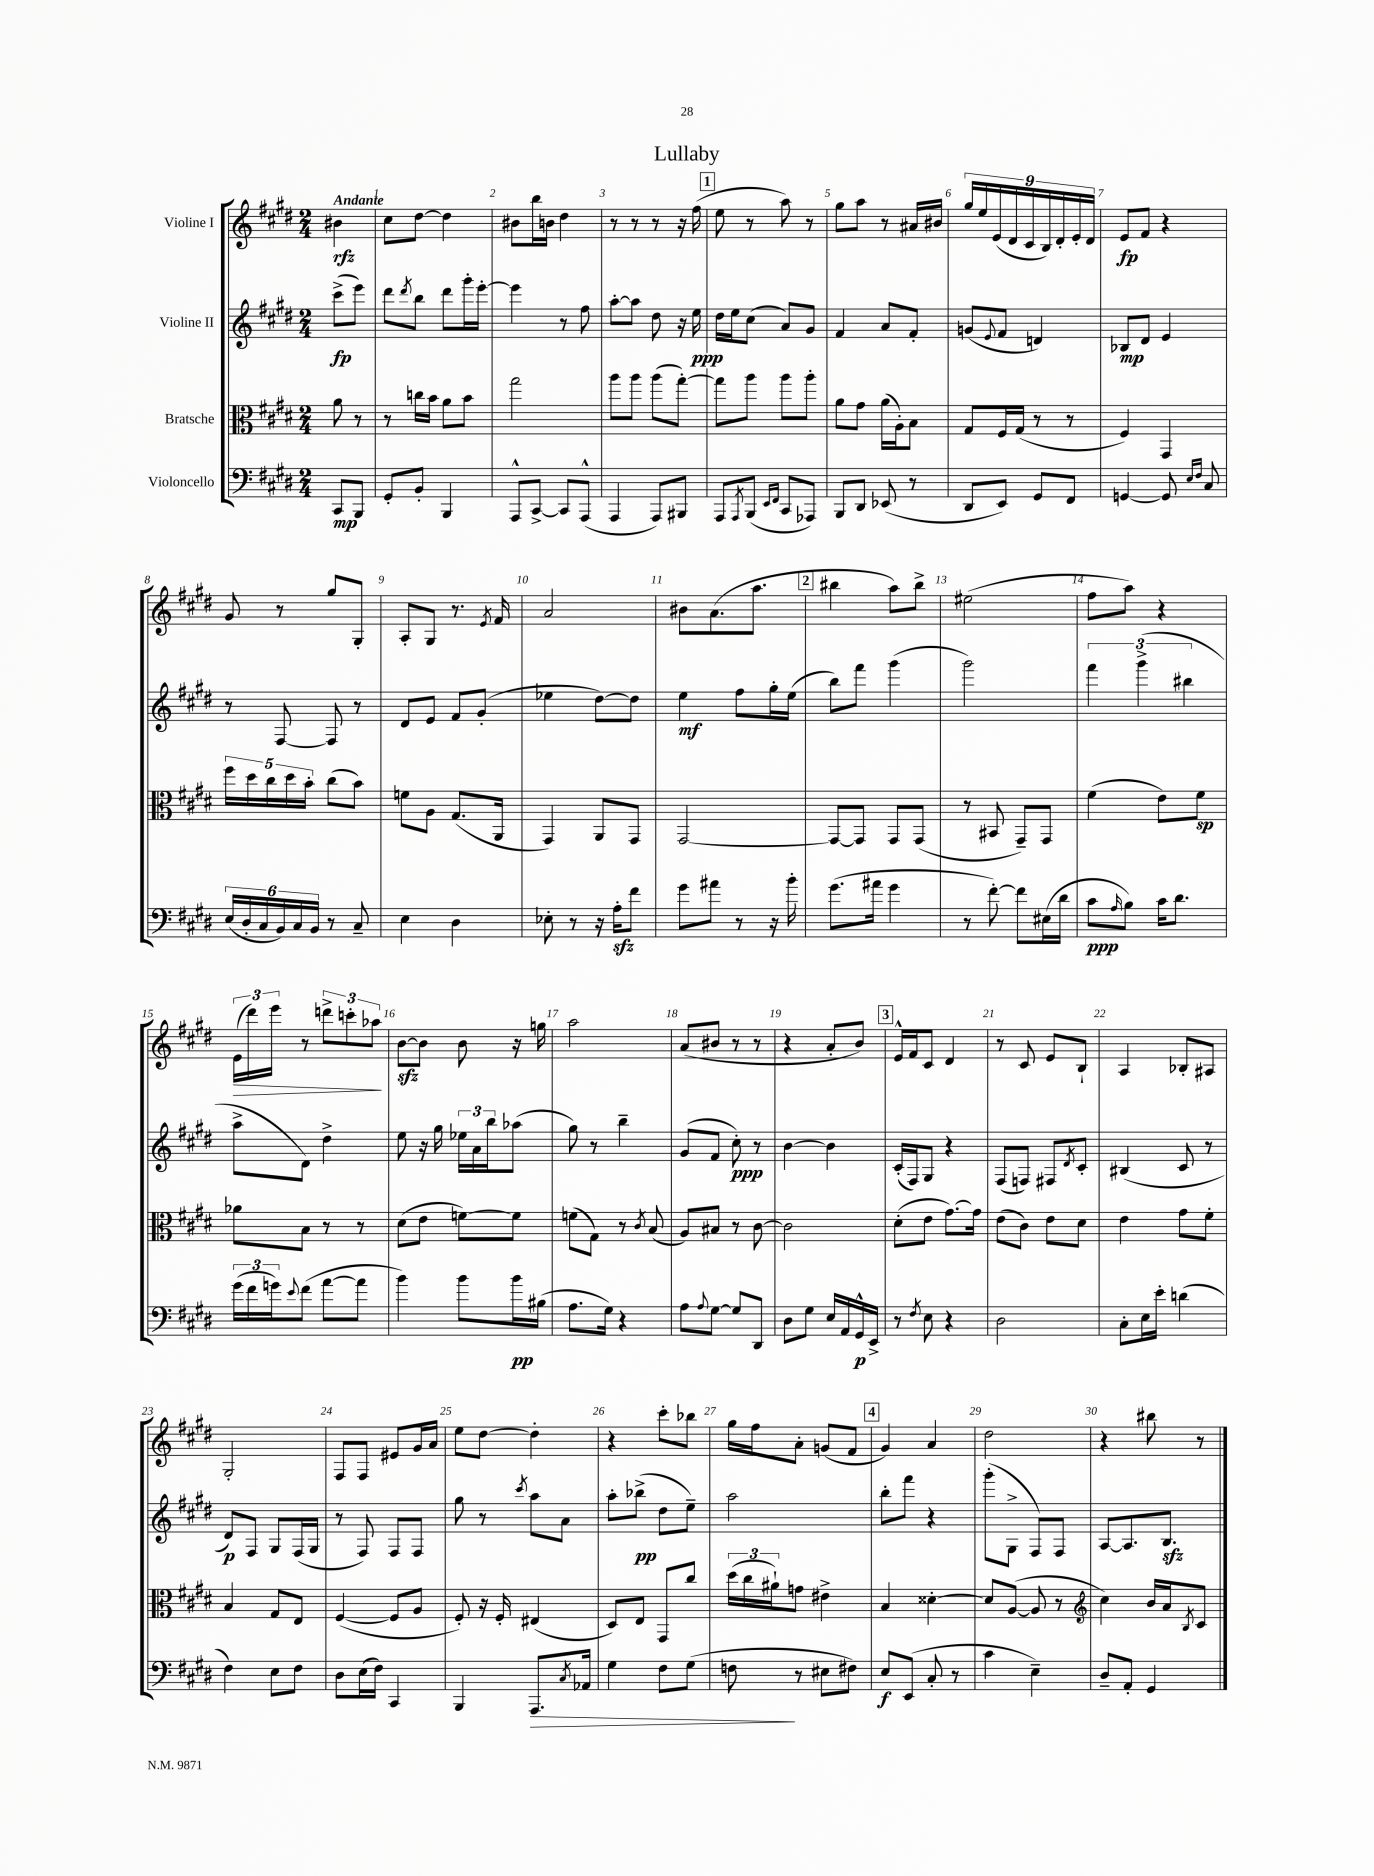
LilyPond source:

\header { title = "Lullaby" }
<<
\new StaffGroup <<
\new Staff = "s0" \with { instrumentName = "Violine I" } {
    \clef treble \key e \major \numericTimeSignature \time 2/4 \partial 4 \tempo "Andante"
    bis'4\rfz |
    cis''8 dis''8~ dis''4 |
    bis'8 b''16 b'16 dis''4 |
    r8 r8 r8 r16 fis''16( |
    \mark \markup { \box "1" } e''8 r8 a''8) r8 |
    gis''8 a''8 r8 ais'16 bis'16 |
    \tuplet 9/8 { gis''16 e''16 e'16( dis'16 cis'16 b16) dis'16-. e'16-. dis'16 } |
    e'8\fp fis'8 r4 |
    gis'8 r8 gis''8 gis8-. |
    a8-. gis8 r8. \acciaccatura { e'8 } fis'16 |
    a'2 |
    bis'8 a'8.( a''8. |
    \mark \markup { \box "2" } bis''4 a''8) bis''8-> |
    eis''2( |
    fis''8 a''8) r4 |
    \tuplet 3/2 { e'16\>( dis'''16) e'''16 } r8 \tuplet 3/2 { d'''8-> c'''8-. aes''8\! } |
    b'8~\sfz b'8 b'8 r16 g''16 |
    a''2 |
    a'8( bis'8 r8 r8 |
    r4 a'8-. b'8) |
    \mark \markup { \box "3" } e'16-^ fis'16 cis'8 dis'4 |
    r8 cis'8 e'8 b8-! |
    a4 bes8-. ais8 |
    gis2-. |
    fis8 fis8 eis'8 gis'16 a'16 |
    e''8 dis''8~ dis''4-. |
    r4 cis'''8-. bes''8 |
    gis''16 fis''16 a'8-. g'8( fis'8 |
    \mark \markup { \box "4" } gis'4) a'4 |
    dis''2 |
    r4 bis''8 r8 \bar "|." |
}
\new Staff = "s1" \with { instrumentName = "Violine II" } {
    \clef treble \key e \major \numericTimeSignature \time 2/4 \partial 4
    cis'''8->\fp( e'''8) |
    dis'''8 \acciaccatura { dis'''8 } b''8 dis'''8 gis'''16-. e'''16~-. |
    e'''4 r8 fis''8 |
    a''8~-. a''8 dis''8 r16 e''16\ppp |
    \mark \markup { \box "1" } dis''16 e''16 cis''8( a'8) gis'8 |
    fis'4 a'8 fis'8-. |
    g'8( \appoggiatura { e'8 } fis'8 d'4) |
    bes8\mp dis'8 e'4 |
    r8 fis8~ fis8 r8 |
    dis'8 e'8 fis'8 gis'8-.( |
    ees''4 dis''8~) dis''8 |
    e''4\mf fis''8 gis''16-. e''16( |
    \mark \markup { \box "2" } b''8) fis'''8 gis'''4( |
    gis'''2) |
    \tuplet 3/2 { fis'''4 gis'''4->( bis''4 } |
    a''8-> dis'8) dis''4-> |
    e''8 r16 gis''16 \tuplet 3/2 { ees''16 a'16 b''16 } aes''8( |
    gis''8) r8 b''4-- |
    gis'8( fis'8 cis''8-.\ppp) r8 |
    b'4~ b'4 |
    \mark \markup { \box "3" } cis'16-.( fis16) gis8 r4 |
    fis8( f8) fis8 \acciaccatura { dis'8 } cis'8-. |
    bis4( cis'8 r8 |
    dis'8\p) fis8 gis8 fis16( gis16 |
    r8 fis8) fis8 fis8 |
    gis''8 r8 \acciaccatura { cis'''8 } a''8 a'8 |
    a''8-. bes''8->\pp( dis''8 e''8--) |
    a''2 |
    \mark \markup { \box "4" } b''8-. fis'''8 r4 |
    gis'''8-.( gis8-> fis8) fis8 |
    a8~ a8. b8.\sfz \bar "|." |
}
\new Staff = "s2" \with { instrumentName = "Bratsche" } {
    \clef alto \key e \major \numericTimeSignature \time 2/4 \partial 4
    a'8 r8 |
    r8 c''16 b'16 a'8 b'8 |
    gis''2 |
    a''8 a''8 a''8( gis''8~-.) |
    \mark \markup { \box "1" } gis''8 a''8 a''8 a''8-. |
    a'8 gis'8 a'16( a16-.) b8 |
    gis8 fis16 gis16( r8 r8 |
    fis4) gis,4 |
    \tuplet 5/4 { fis''16 dis''16 cis''16 dis''16 b'16-. } cis''8( b'8) |
    f'8 a8 gis8.( a,16 |
    gis,4) a,8 gis,8 |
    gis,2~ |
    \mark \markup { \box "2" } gis,8~ gis,8 gis,8 gis,8( |
    r8 bis,8 gis,8--) gis,8 |
    fis'4( e'8) fis'8\sp |
    aes'8 b8 r8 r8 |
    dis'8( e'8 f'8~) f'8 |
    f'8( gis8) r8 \acciaccatura { cis'8 } b8( |
    a8) bis8 r8 cis'8~ |
    cis'2 |
    \mark \markup { \box "3" } dis'8-.( e'8 gis'8.~) gis'16 |
    e'8( cis'8) e'8 dis'8 |
    e'4 gis'8 fis'8-. |
    b4 gis8 e8 |
    fis4~( fis8 a8 |
    fis8-.) r16 fis16-. eis4( |
    dis8) e8 gis,8 cis''8 |
    \tuplet 3/2 { dis''16( cis''16 ais'16-!) } g'8 eis'4-> |
    \mark \markup { \box "4" } b4 disis'4~-. |
    disis'8 a8~( a8 r8 |
    \clef treble cis''4) b'16 a'16 \acciaccatura { b8 } cis'8 \bar "|." |
}
\new Staff = "s3" \with { instrumentName = "Violoncello" } {
    \clef bass \key e \major \numericTimeSignature \time 2/4 \partial 4
    cis,8\mp b,,8 |
    gis,8-. b,8-. b,,4 |
    a,,8-^ cis,8~-> cis,8 a,,8-^( |
    a,,4 a,,8) bis,,8 |
    \mark \markup { \box "1" } a,,8 \acciaccatura { a,,8 } b,,8( \grace { e,16 fis,16 } cis,8 aes,,8) |
    b,,8 dis,8 ees,8( r8 |
    dis,8 e,8) gis,8 fis,8 |
    g,4~ g,8 \grace { e16 fis16 } cis8 |
    \tuplet 6/4 { e16( dis16-. cis16 b,16) cis16 b,16 } r8 cis8-- |
    e4 dis4 |
    ees8-. r8 r16 a16-.\sfz fis'8 |
    gis'8 ais'8 r8 r16 b'16-. |
    \mark \markup { \box "2" } gis'8.( ais'16 gis'4 |
    r8 fis'8~-.) fis'8 eis16( dis'16 |
    cis'8\ppp \grace { a16 } b8) cis'16 dis'8. |
    \tuplet 3/2 { gis'16( fis'16 g'16) } \appoggiatura { e'8 } fis'8( a'8~ a'8 |
    b'4) b'8 b'16\pp bis16( |
    a8. gis16) r4 |
    a8 \appoggiatura { a8 } gis8~ gis8 dis,8 |
    dis8 gis8 e16 a,16 gis,16-^\p e,16-> |
    \mark \markup { \box "3" } r8 \acciaccatura { fis8 } e8 r4 |
    dis2 |
    cis8-. e16 e'16-. d'4( |
    fis4) e8 fis8 |
    dis8 e16( fis16) cis,4 |
    b,,4 a,,8.\> \acciaccatura { cis8 } aes,16 |
    gis4 fis8 gis8( |
    f8\! r8 eis8 fis8) |
    \mark \markup { \box "4" } e8\f e,8( cis8-. r8 |
    cis'4 e4--) |
    dis8-- a,8-. gis,4 \bar "|." |
}
>>
>>
\layout { \context { \Score \override BarNumber.break-visibility = ##(#f #t #t) barNumberVisibility = #all-bar-numbers-visible } }
